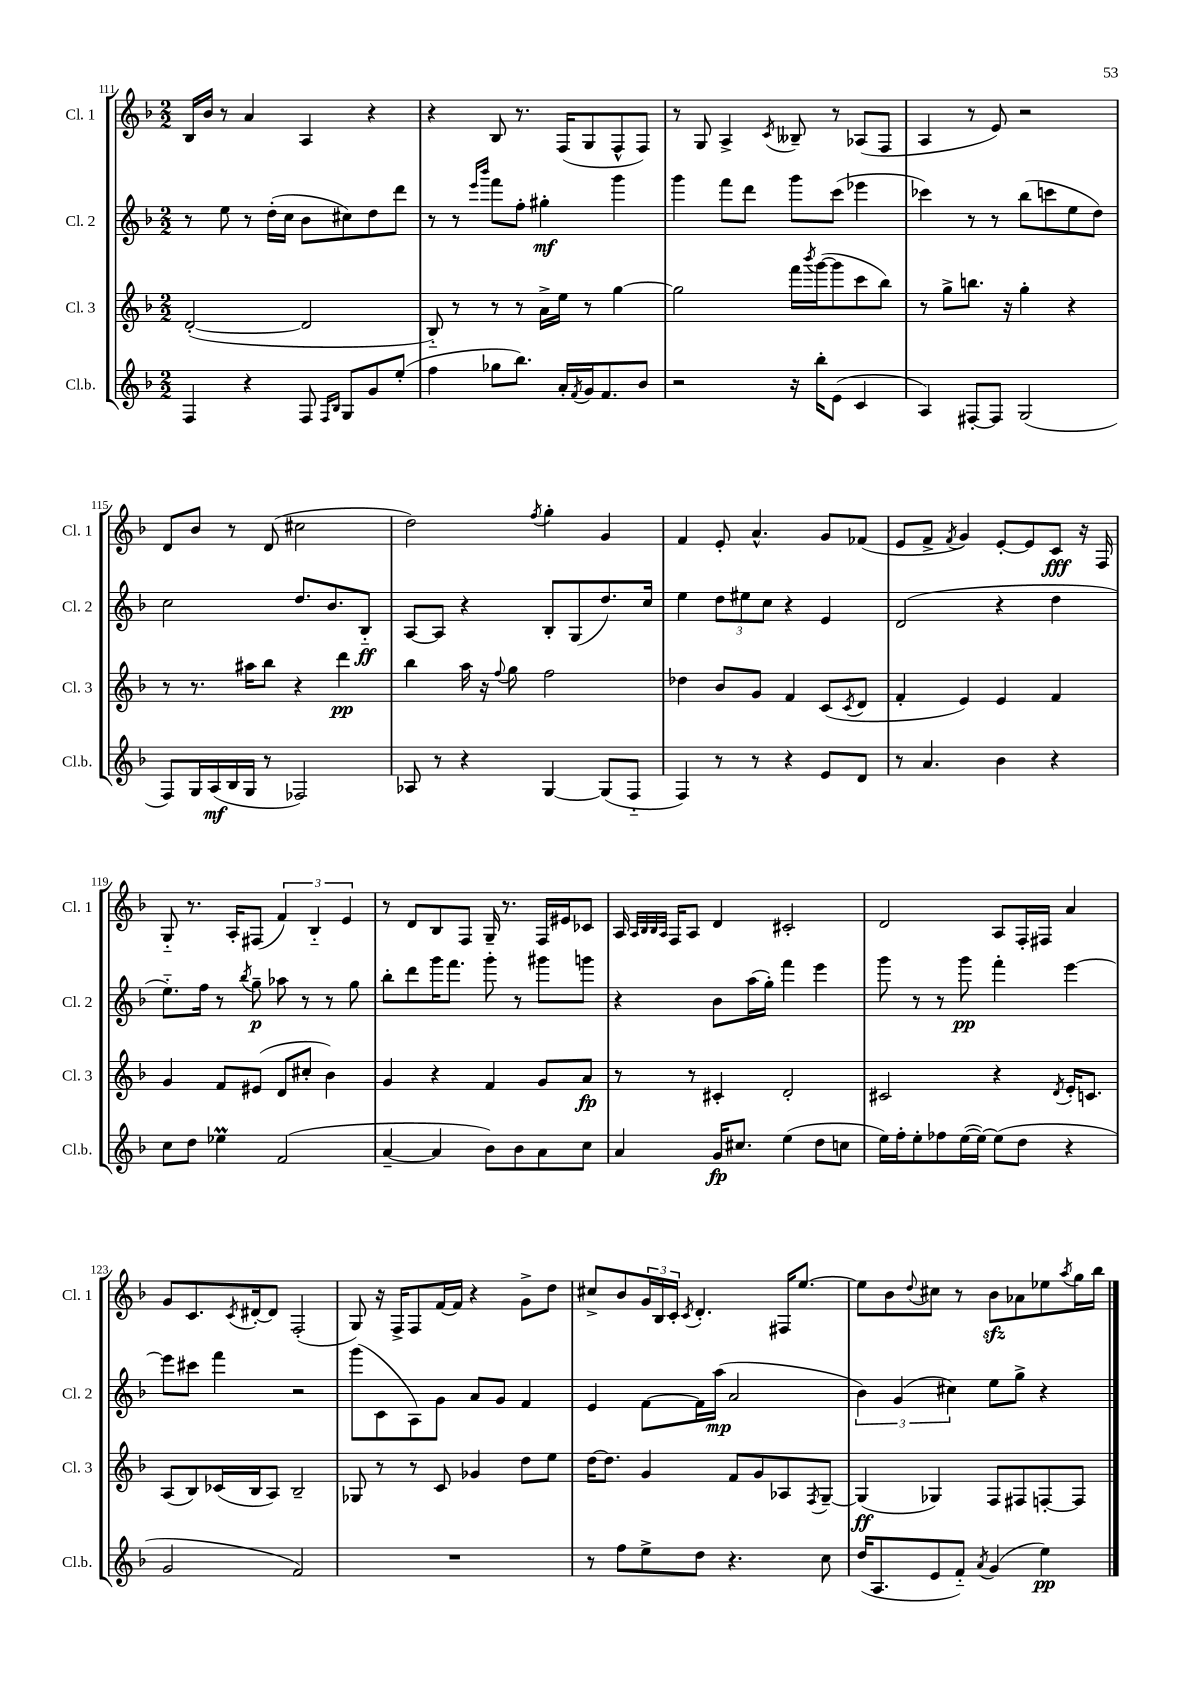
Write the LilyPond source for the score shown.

<<
\new StaffGroup <<
\new Staff = "s0" \with { instrumentName = "Cl. 1" shortInstrumentName = "Cl. 1" } {
    \clef treble \key f \major \numericTimeSignature \time 2/2
    bes16 bes'16 r8 a'4 a4 r4 |
    r4 bes8 r8. f16( g8 f8-^ f8) |
    r8 g8 a4-> \acciaccatura { c'8 } beses8-- r8 aes8( f8 |
    a4 r8 e'8) r2 |
    d'8 bes'8 r8 d'8( cis''2 |
    d''2) \acciaccatura { f''8 } g''4-. g'4 |
    f'4 e'8-. a'4.-^ g'8 fes'8( |
    e'8 f'8-> \acciaccatura { f'8 } g'4) e'8~-. e'8 c'8\fff r16 f16 |
    g8-_ r8. a16-. fis8( \tuplet 3/2 { f'4) bes4-_ e'4 } |
    r8 d'8 bes8 f8 g16-- r8. f16 eis'16 ces'8 |
    a16 \grace { a32 bes32 bes32 a32 } f16 a8 d'4 cis'2-. |
    d'2 a8 f16-. fis16 a'4 |
    g'8 c'8. \acciaccatura { c'8 } dis'16~-. dis'8 f2-.( |
    g8) r16 f16-> f8 f'16~ f'16 r4 g'8-> d''8 |
    cis''8-> bes'8 \tuplet 3/2 { g'16 bes16 c'16-. } \acciaccatura { c'8 } d'4.-. fis16 e''8.~ |
    e''8 bes'8 \appoggiatura { d''8 } cis''8 r8 bes'8\sfz aes'8 ees''8 \acciaccatura { a''8 } g''16 bes''16 \bar "|." |
}
\new Staff = "s1" \with { instrumentName = "Cl. 2" shortInstrumentName = "Cl. 2" } {
    \clef treble \key f \major \numericTimeSignature \time 2/2
    r8 e''8 r8 d''16-.( c''16 bes'8 cis''8) d''8 d'''8 |
    r8 r8 \grace { e'''16 bes'''16 } f'''8 f''8-. gis''4-.\mf g'''4 |
    g'''4 f'''8 d'''8 g'''8 c'''8( ees'''4 |
    ces'''4) r8 r8 bes''8( c'''8 e''8 d''8) |
    c''2 d''8. bes'8. bes8-_\ff |
    a8~ a8 r4 bes8-. g8( d''8.) c''16 |
    e''4 \tuplet 3/2 { d''8 eis''8 c''8 } r4 e'4 |
    d'2( r4 d''4 |
    e''8.-_) f''16 r8 \acciaccatura { bes''8 } g''8--\p aes''8 r8 r8 g''8 |
    bes''8-. d'''8 g'''16 f'''8. g'''8-. r8 gis'''8 g'''8 |
    r4 bes'8 a''16( g''16-.) f'''4 e'''4 |
    g'''8 r8 r8 g'''8\pp f'''4-. e'''4~ |
    e'''8 cis'''8 f'''4 r2 |
    g'''8( c'8 a8) g'8 a'8 g'8 f'4 |
    e'4 f'8~ f'16 a''16\mp( a'2 |
    \tuplet 3/2 { bes'4) g'4( cis''4) } e''8 g''8-> r4 \bar "|." |
}
\new Staff = "s2" \with { instrumentName = "Cl. 3" shortInstrumentName = "Cl. 3" } {
    \clef treble \key f \major \numericTimeSignature \time 2/2
    d'2~-.( d'2 |
    bes8-_) r8 r8 r8 a'16-> e''16 r8 g''4~ |
    g''2 f'''16 \acciaccatura { bes'''8 } g'''16~( g'''8 c'''8 bes''8) |
    r8 g''8-> b''8. r16 g''4-. r4 |
    r8 r8. ais''16 bes''8 r4 d'''4\pp |
    bes''4 a''16 r16 \appoggiatura { f''8 } g''8 f''2 |
    des''4 bes'8 g'8 f'4 c'8( \acciaccatura { c'8 } d'8 |
    f'4-. e'4) e'4 f'4 |
    g'4 f'8 eis'8( d'8 cis''8-. bes'4) |
    g'4 r4 f'4 g'8 a'8\fp |
    r8 r8 cis'4-. d'2-. |
    cis'2 r4 \acciaccatura { d'8 } e'16-. c'8. |
    a8( bes8) ces'16( bes16 a8) bes2-- |
    ges8 r8 r8 c'8 ges'4 d''8 e''8 |
    d''16~ d''8. g'4 f'8 g'8 aes8 \acciaccatura { f8 } g8~-- |
    g4\ff( ges4) f8 fis8 f8~-. f8 \bar "|." |
}
\new Staff = "s3" \with { instrumentName = "Cl.b." shortInstrumentName = "Cl.b." } {
    \clef treble \key f \major \numericTimeSignature \time 2/2
    f4 r4 f8 \grace { f16 bes16 } g8 g'8 e''8-.( |
    f''4 ges''8 bes''8.) a'16-. \acciaccatura { f'8 } g'16 f'8. bes'8 |
    r2 r16 bes''16-. e'8( c'4 |
    a4) fis8~-. fis8 g2( |
    f8) g16 a16\mf( bes16 g16 r8 fes2) |
    aes8 r8 r4 g4~ g8( f8-_ |
    f4) r8 r8 r4 e'8 d'8 |
    r8 a'4. bes'4 r4 |
    c''8 d''8 ees''4\prall f'2( |
    a'4~-- a'4 bes'8) bes'8 a'8 c''8 |
    a'4 g'16\fp cis''8. e''4( d''8 c''8 |
    e''16) f''16-. e''8-. fes''8 e''16~( e''16~) e''8( d''8 r4 |
    g'2 f'2) |
    R1 |
    r8 f''8 e''8-> d''8 r4. c''8 |
    d''16( a8. e'8 f'8-_) \acciaccatura { a'8 } g'4( e''4\pp) \bar "|." |
}
>>
>>
\layout { \context { \Score currentBarNumber = #111 } }
